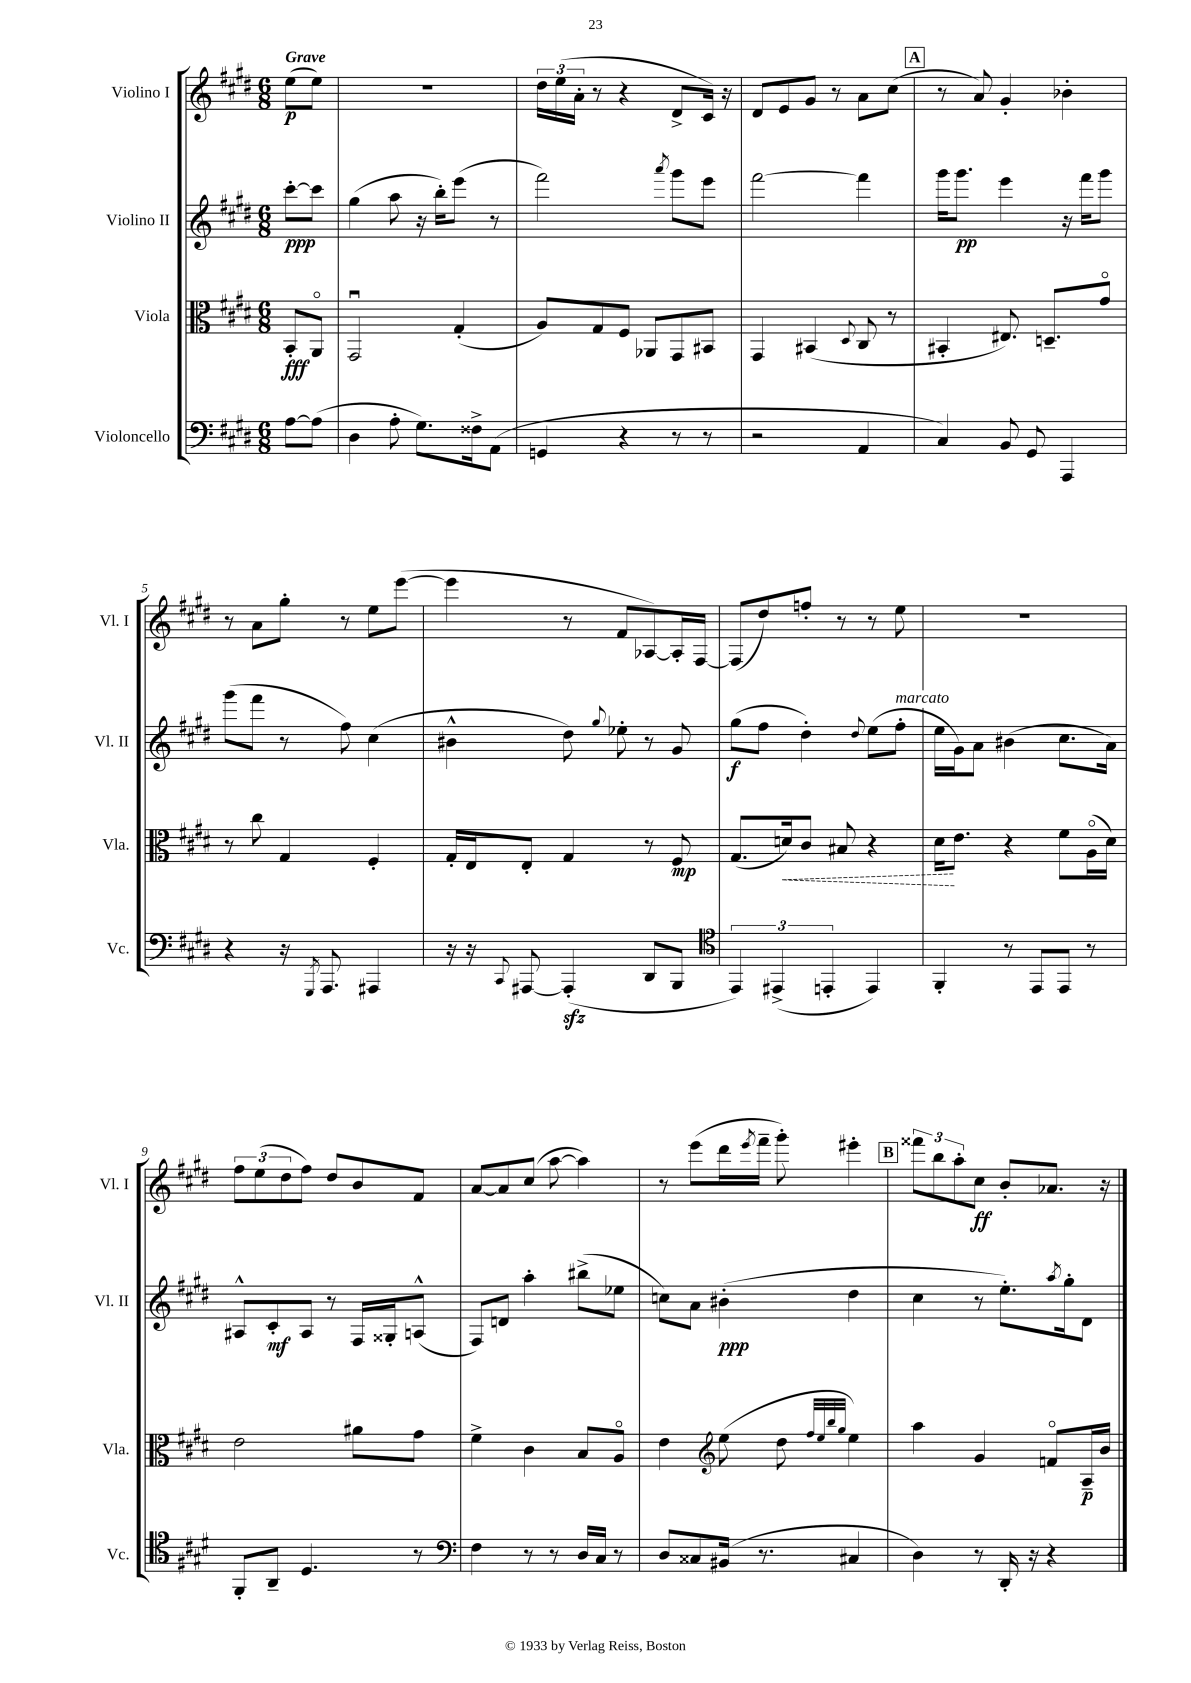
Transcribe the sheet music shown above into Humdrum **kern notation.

**kern	**kern	**dynam	**kern	**dynam	**kern	**dynam
*part4	*part3	*part3	*part2	*part2	*part1	*part1
*staff4	*staff3	*staff3	*staff2	*staff2	*staff1	*staff1
*I"Violoncello	*I"Viola	*	*I"Violino II	*	*I"Violino I	*
*I'Vc.	*I'Vla.	*	*I'Vl. II	*	*I'Vl. I	*
*clefF4	*clefC3	*	*clefG2	*	*clefG2	*
*k[f#c#g#d#]	*k[f#c#g#d#]	*	*k[f#c#g#d#]	*	*k[f#c#g#d#]	*
*M6/8	*M6/8	*	*M6/8	*	*M6/8	*
=	=	=	=	=	=	=
!	!	!	!	!	!LO:TX:a:B:t=Grave	!
[8A\L	8BB'/L	fff	[8ccc#'\L	ppp	(8ee\L	p
(8A\J]	8AA/J	.	8ccc#\J]	.	8ee\J)	.
=1	=1	=1	=1	=1	=1	=1
4D#\	2GG#u/	.	(4gg#\	.	2.r	.
8A'\	.	.	8aa\	.	.	.
8.G#\L)	.	.	16r	.	.	.
.	.	.	16bb'\KL)	.	.	.
.	(4G#'/	.	(8eee\J	.	.	.
16F##X^\k	.	.	.	.	.	.
(8AA\J	.	.	8r	.	.	.
=2	=2	=2	=2	=2	=2	=2
4GGn/	8A/L)	.	2fff#\)	.	24dd#\LL	.
.	.	.	.	.	(24ee\	.
.	.	.	.	.	24a'\JJ	.
.	8G#/	.	.	.	8r	.
4r	8F#/J	.	.	.	4r	.
.	8AA-X/L	.	.	.	.	.
.	.	.	8qaaa/	.	.	.
8r	8GG#/	.	8ggg#\L	.	8d#^/L	.
8r	8BB#X/J	.	8eee\J	.	16c#/Jk)	.
.	.	.	.	.	16r	.
=3	=3	=3	=3	=3	=3	=3
2r	4GG#/	.	[2fff#\	.	8d#/L	.
.	.	.	.	.	8e/	.
.	(4BB#X/	.	.	.	8g#/J	.
.	.	.	.	.	8r	.
.	8qqD#/	.	.	.	.	.
4AA/	8C#/	.	4fff#\]	.	8a\L	.
.	8r	.	.	.	(8cc#\J	.
!!LO:REH:place=s1:t=A
=4	=4	=4	=4	=4	=4	=4
4C#/)	4BB#X'/	.	16ggg#\KL	.	8r	.
.	.	.	8.ggg#\J	pp	.	.
.	.	.	.	.	8a/)	.
8BB/	8.E#X/)	.	4eee\	.	4g#'/	.
8GG#/	.	.	.	.	.	.
.	8.Dn~/L	.	.	.	.	.
4AAA/	.	.	16r	.	4b-X'\	.
.	.	.	16fff#\KL	.	.	.
.	8g#/J	.	8ggg#\J	.	.	.
!!LO:LB:g=z
=5	=5	=5	=5	=5	=5	=5
4r	8r	.	(8ggg#\L	.	8r	.
.	8cc#\	.	8fff#\J	.	8a\L	.
16r	4G#/	.	8r	.	8gg#'\J	.
8qGGG#/	.	.	.	.	.	.
8.AAA/	.	.	.	.	.	.
.	.	.	8ff#\)	.	8r	.
4AAA#X/	4F#'/	.	(4cc#\	.	8ee\L	.
.	.	.	.	.	([8eee\J	.
=6	=6	=6	=6	=6	=6	=6
16r	16G#'/LL	.	4b#X^^\	.	4eee\]	.
16r	16E/J	.	.	.	.	.
8qqCC#/	.	.	.	.	.	.
[8AAA#X/	8E'/J	.	.	.	.	.
(4AAA#zz'/]	4G#/	.	8dd#\)	.	8r	.
.	.	.	8qqgg#/	.	.	.
.	.	.	8ee-X'\	.	8f#/L	.
8DD#/L	8r	.	8r	.	[8A-X/)	.
8BBB/J	8F#/	mp	8g#/	.	16A-'/L]	.
.	.	.	.	.	[16F#/JJ	.
=7	=7	=7	=7	=7	=7	=7
*clefC4	*	*	*	*	*	*
6EE/)	(8.G#/L	.	(8gg#\L	f	(8F#/L]	.
.	.	.	8ff#\J	.	8dd#/)	.
(6EE#X^/	.	.	.	.	.	.
!	!	!LO:HP:b	!	!	!	!
.	16dn/k)	<	.	.	.	.
.	8c#/J	.	4dd#'\)	.	8ffn'/J	.
6EEn'/	.	.	.	.	.	.
.	8B#X/	.	.	.	8r	.
.	.	.	8qqdd#/	.	.	.
4EE/)	4r	.	(8ee\L	.	8r	.
!	!	!	!LO:TX:a:i:t=marcato	!	!	!
.	.	.	8ff#'\J	.	8ee\	.
=8	=8	=8	=8	=8	=8	=8
4FF#'/	16d#\KL	.	16ee\LL	.	2.r	.
.	8.e\J	[	16g#\J)	.	.	.
.	.	.	8a\J	.	.	.
8r	4r	.	(4b#X\	.	.	.
8EE/L	.	.	.	.	.	.
8EE/J	8f#\L	.	8.cc#\L	.	.	.
8r	(16A\L	.	.	.	.	.
.	16d#\JJ)	.	16a\Jk)	.	.	.
!!LO:LB:g=z
=9	=9	=9	=9	=9	=9	=9
8FF#'/L	2e\	.	8A#X^^/L	.	12ff#\L	.
.	.	.	.	.	(12ee\	.
8AA~/J	.	.	8c#'/	mf	.	.
.	.	.	.	.	12dd#\	.
4.D#/	.	.	8A#/J	.	8ff#\J)	.
.	.	.	8r	.	8dd#/L	.
.	8a#X\L	.	16F#/LL	.	8b/	.
.	.	.	16G##X'/J	.	.	.
8r	8g#\J	.	(8An^^/J	.	8f#/J	.
=10	=10	=10	=10	=10	=10	=10
*clefF4	*	*	*	*	*	*
4F#\	4f#^\	.	8F#/L)	.	[8a/L	.
.	.	.	8dn/J	.	8a/]	.
8r	4c#\	.	4aa'\	.	(8cc#/J	.
8r	.	.	.	.	[8aa\	.
16D#/LL	8B/L	.	(8bb#X^\L	.	4aa\])	.
16C#/JJ	.	.	.	.	.	.
8r	8A/J	.	8ee-X\J	.	.	.
=11	=11	=11	=11	=11	=11	=11
8D#/L	4e\	.	8ccn\L)	.	8r	.
8C##X/	.	.	8a\J	.	(8eee\L	.
*	*clefG2	*	*	*	*	*
(16BB#X/Jk	(8ee\	.	(4b#X'\	ppp	16ddd#\L	.
.	.	.	.	.	8qeee/	.
8.r	.	.	.	.	16fff#~\JJ	.
.	8dd#\	.	.	.	8ggg#'\)	.
.	32qqff#/LLL	.	.	.	.	.
.	32qqee/	.	.	.	.	.
.	32qqbb/	.	.	.	.	.
.	32qqgg#/JJJ	.	.	.	.	.
4C#X/	4ee\)	.	4dd#\	.	4eee#X'\	.
!!LO:REH:place=s1:t=B
=12	=12	=12	=12	=12	=12	=12
4D#\)	4aa\	.	4cc#\	.	12fff##X\L	.
.	.	.	.	.	12bb\	.
.	.	.	.	.	12aa'\	.
8r	4g#/	.	8r	.	8cc#\J	ff
16DD#'/	.	.	8.ee'\L)	.	8b'/L	.
16r	.	.	.	.	.	.
4r	8fn/L	.	.	.	8.a-X/J	.
.	.	.	8qaa/	.	.	.
.	.	.	16gg#'\k	.	.	.
.	16A~/L	p	8d#\J	.	.	.
.	16b/JJ	.	.	.	16r	.
==	==	==	==	==	==	==
*-	*-	*-	*-	*-	*-	*-
